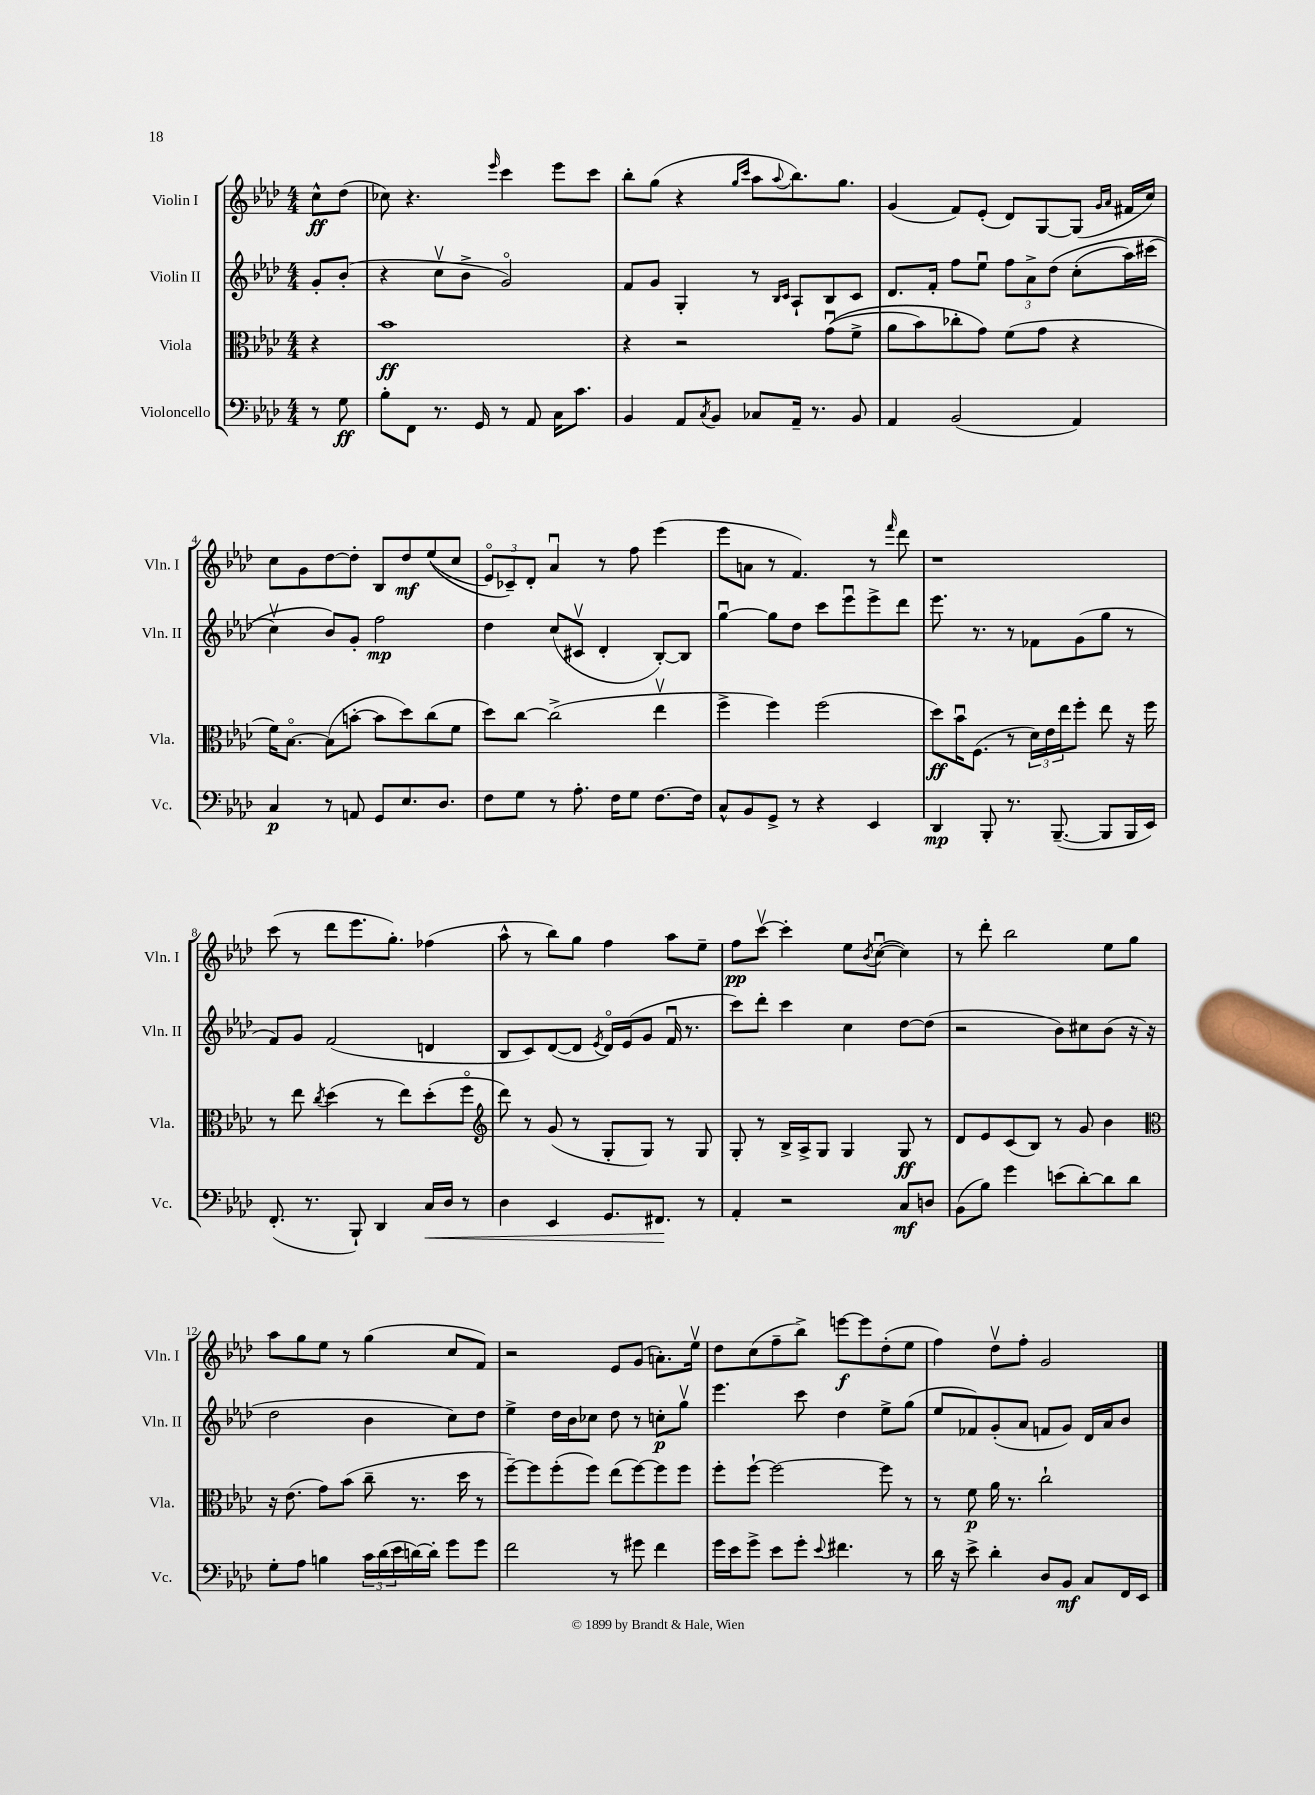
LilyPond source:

<<
\new StaffGroup <<
\new Staff = "s0" \with { instrumentName = "Violin I" shortInstrumentName = "Vln. I" } {
    \clef treble \key aes \major \numericTimeSignature \time 4/4 \partial 4
    c''8-^\ff des''8( |
    ces''8) r4. \grace { ees'''16 } c'''4 ees'''8 c'''8 |
    bes''8-. g''8( r4 \grace { g''16 c'''16 } aes''8 \appoggiatura { aes''8 } bes''8.) g''8. |
    g'4( f'8) ees'8-.( des'8) g8~ g8( \grace { g'16 aes'16 } fis'16 c''16) |
    c''8 g'8 des''8~ des''8-. bes8 des''8\mf ees''8(\( c''8 |
    \tuplet 3/2 { ees'8\flageolet) ces'8--\) des'8-. } aes'4\downbow r8 f''8 ees'''4( |
    ees'''8 a'8 r8 f'4.) r8 \grace { f'''16 } des'''8 |
    r1 |
    c'''8( r8 des'''8 ees'''8. g''8.-.) fes''4( |
    aes''8-^ r8 bes''8) g''8 f''4 aes''8 ees''8-- |
    f''8\pp c'''8~\upbow c'''4-. ees''8 \acciaccatura { bes'8 } c''8~\downbow( c''4) |
    r8 des'''8-. bes''2 ees''8 g''8 |
    aes''8 g''8 ees''8 r8 g''4( c''8 f'8) |
    r2 ees'8 g'8( a'8.-.) ees''16\upbow |
    des''8 c''8( f''8-- bes''8->) e'''8~\f e'''8 des''8-.( ees''8 |
    f''4) des''8\upbow f''8-. g'2 \bar "|." |
}
\new Staff = "s1" \with { instrumentName = "Violin II" shortInstrumentName = "Vln. II" } {
    \clef treble \key aes \major \numericTimeSignature \time 4/4 \partial 4
    g'8-. bes'8-.( |
    r4 c''8\upbow bes'8-> g'2\flageolet) |
    f'8 g'8 g4-. r8 \grace { bes16 c'16 } aes8-! bes8 c'8 |
    des'8. f'16-. f''8 ees''8\downbow \tuplet 3/2 { f''8 aes'8-> des''8\( } c''8-.( aes''16) cis'''16( |
    c''4\upbow) bes'8\) g'8-. f''2\mp |
    des''4 c''8( cis'8\upbow des'4-. bes8~-.) bes8 |
    g''4~\downbow g''8 des''8 c'''8 ees'''8\downbow ees'''8-> des'''8 |
    ees'''8. r8. r8 fes'8 g'8( g''8 r8 |
    f'8) g'8 f'2( d'4 |
    bes8 c'8) des'8~( des'8 \acciaccatura { ees'8 } des'16\flageolet) ees'16( g'8 f'16\downbow r8. |
    c'''8) des'''8-. c'''4 c''4 des''8~ des''8( |
    r2 bes'8) cis''8 bes'8( r16 r16 |
    des''2 bes'4 c''8) des''8 |
    ees''4-> des''16 bes'16 ces''8 des''8 r8 c''8-.\p g''8\upbow |
    ees'''4. c'''8 des''4 ees''8-> g''8( |
    ees''8 fes'8) g'8-.( aes'8 f'8 g'8) des'16 aes'16 bes'8 \bar "|." |
}
\new Staff = "s2" \with { instrumentName = "Viola" shortInstrumentName = "Vla." } {
    \clef alto \key aes \major \numericTimeSignature \time 4/4 \partial 4
    r4 |
    bes'1\ff |
    r4 r2 g'8\downbow(\( f'8-> |
    aes'8 bes'8) ces''8-. g'8\) f'8( g'8 r4 |
    f'16) bes8.~\flageolet bes8( b'8~-. b'8 des''8) c''8( f'8 |
    des''8) c''8~ c''2->( ees''4\upbow |
    f''4-> f''4) f''2( |
    des''8\ff) bes'16\downbow f8.( r8 \tuplet 3/2 { des'16) ees'16 ees''16 } f''8-. ees''8 r16 f''16 |
    r8 ees''8 \acciaccatura { c''8 } des''4( r8 ees''8) des''8-.( f''8\flageolet |
    \clef treble des'''8) r8 g'8( r8 g8-. g8) r8 g8 |
    g8-. r8 bes16-> aes16-> g8 g4 g8\ff r8 |
    des'8 ees'8 c'8( bes8) r8 g'8 bes'4 |
    \clef alto r16 ees'8.( g'8) bes'8( c''8-- r8. des''16 r8 |
    f''8~--) f''8 f''8-.( f''8) ees''8( f''8~) f''8 f''8 |
    f''8-. f''8~-! f''2~ f''8 r8 |
    r8 f'8\p aes'16 r8. c''2-! \bar "|." |
}
\new Staff = "s3" \with { instrumentName = "Violoncello" shortInstrumentName = "Vc." } {
    \clef bass \key aes \major \numericTimeSignature \time 4/4 \partial 4
    r8 g8\ff |
    bes8-. f,8 r8. g,16 r8 aes,8 c16 c'8. |
    bes,4 aes,8 \acciaccatura { c8 } bes,8 ces8 aes,16-- r8. bes,8 |
    aes,4 bes,2( aes,4) |
    c4\p r8 a,8 g,8 ees8. des8. |
    f8 g8 r8 aes8.-. f16 g8 f8.~ f16 |
    c8-^ bes,8 g,8-> r8 r4 ees,4 |
    des,4\mp bes,,8-. r8. bes,,8.~--( bes,,8 bes,,16 ees,16) |
    f,8.-.( r8. bes,,8-!) des,4 c16\< des16 r8 |
    des4 ees,4 g,8. fis,8.\! r8 |
    aes,4-. r2 c8\mf d8 |
    bes,8( bes8) g'4 e'8( des'8~-.) des'8 des'8 |
    g8-. aes8 b4 \tuplet 3/2 { c'16 des'16( ees'16 } d'16~) d'16-. g'8 g'8 |
    f'2 r8 gis'8 f'4 |
    g'16 ees'16 g'8-> ees'8 g'8-. \appoggiatura { ees'8 } fis'4. r8 |
    des'16 r16 ees'8-> des'4-. des8 bes,8\mf c8 f,16 ees,16 \bar "|." |
}
>>
>>
